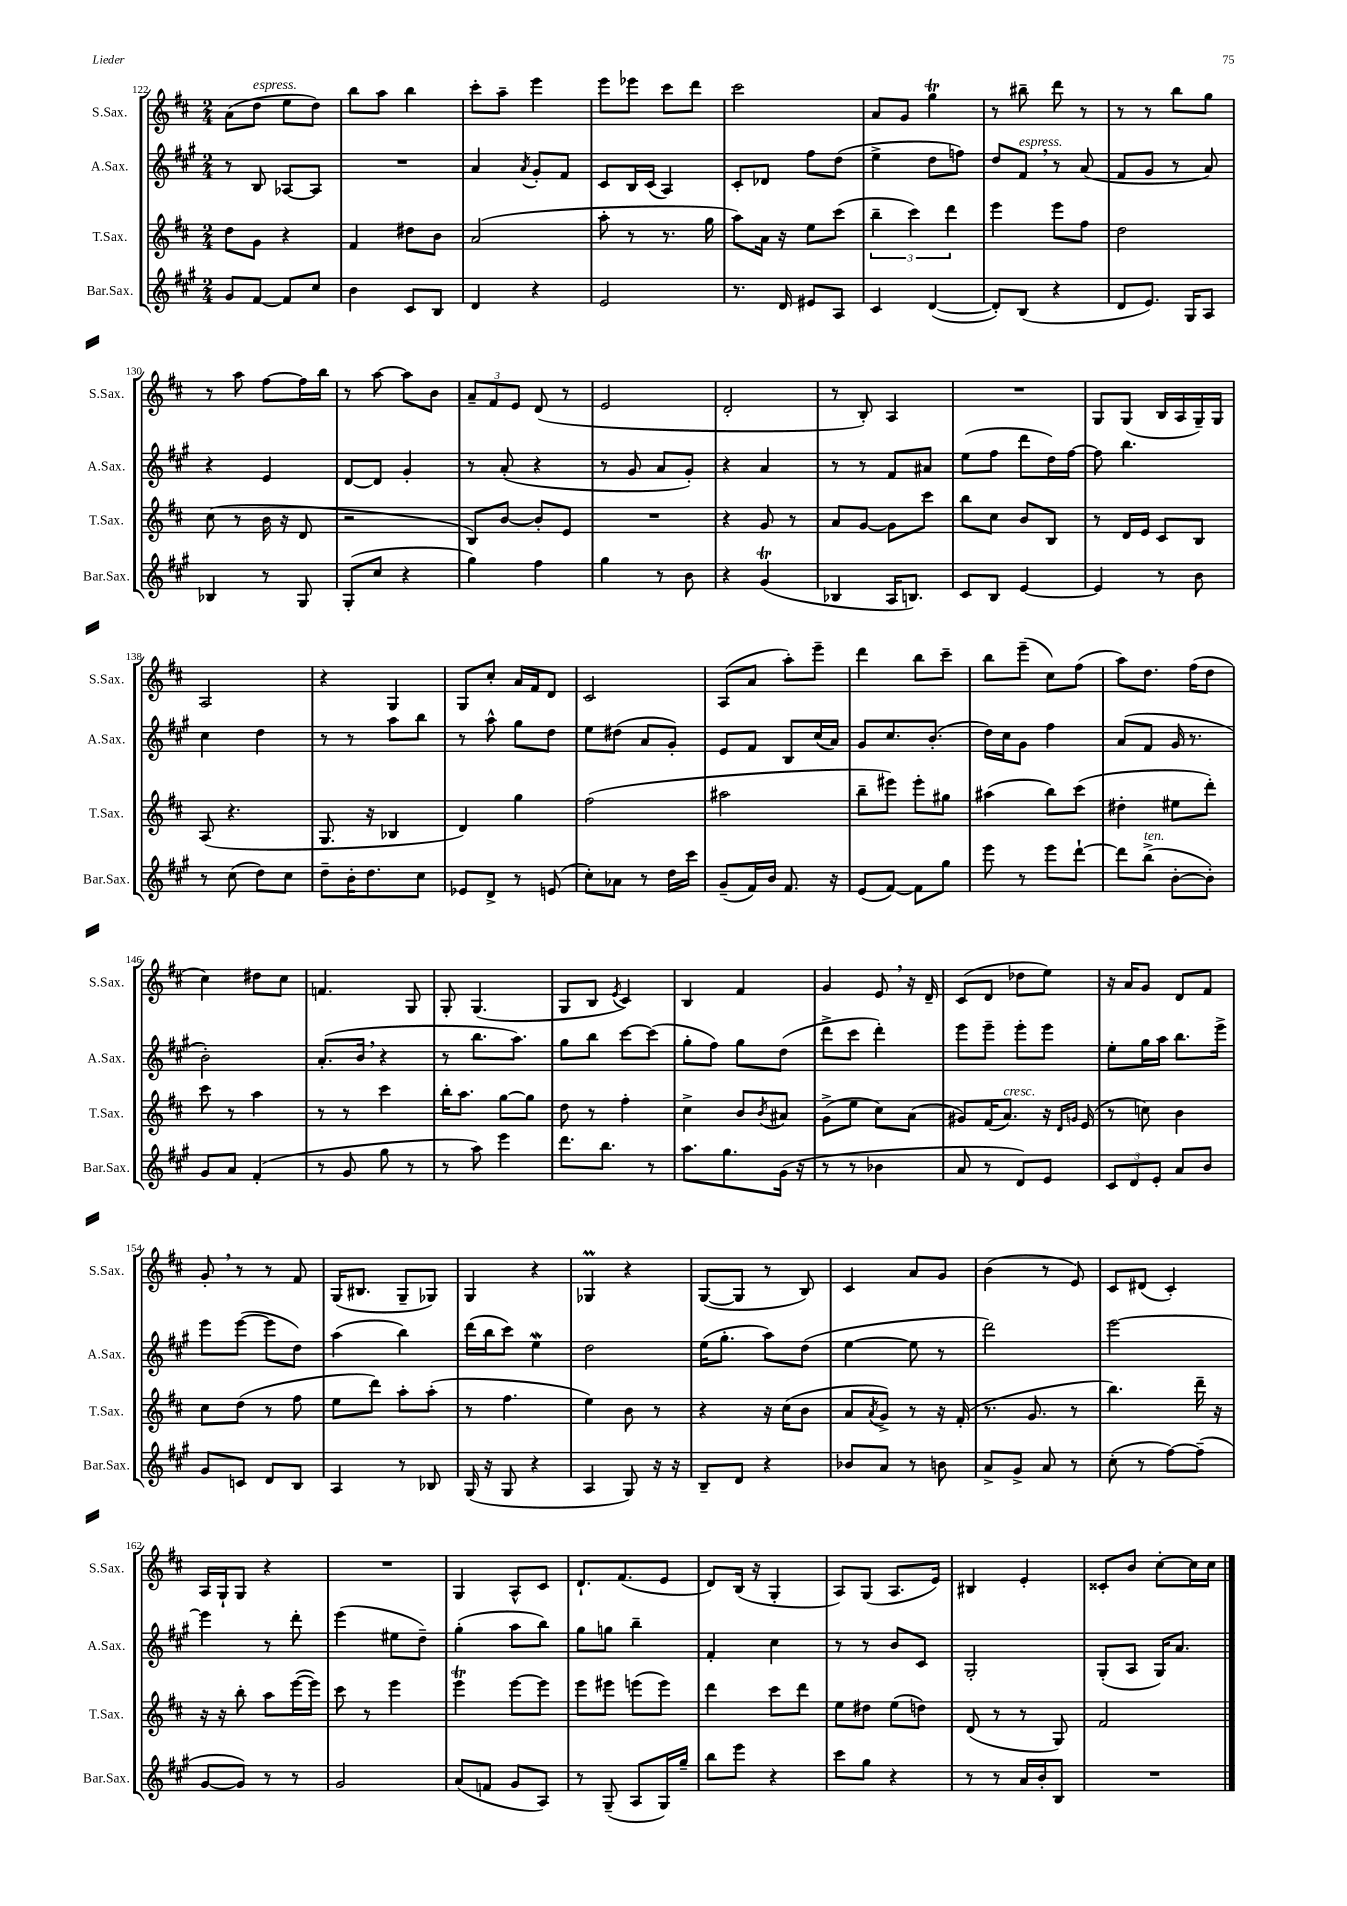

**kern	**kern	**kern	**kern
*part4	*part3	*part2	*part1
*staff4	*staff3	*staff2	*staff1
*I"Bar.Sax.	*I"T.Sax.	*I"A.Sax.	*I"S.Sax.
*I'Bar.Sax.	*I'T.Sax.	*I'A.Sax.	*I'S.Sax.
*clefG2	*clefG2	*clefG2	*clefG2
*k[f#c#g#]	*k[f#c#]	*k[f#c#g#]	*k[f#c#]
*M2/4	*M2/4	*M2/4	*M2/4
=122	=122	=122	=122
8g#/L	8dd\L	8r	(8a\L
!	!	!	!LO:TX:a:i:t=espress.
[8f#/J	8g\J	8B/	8dd\J
8f#/L]	4r	[8A-X/L	8ee\L
8cc#/J	.	8A-/J]	8dd\J)
=123	=123	=123	=123
4b\	4f#/	2r	8bb\L
.	.	.	8aa\J
8c#/L	8dd#X\L	.	4bb\
8B/J	8b\J	.	.
=124	=124	=124	=124
4d/	(2a/	4a/	8ccc#'\L
.	.	.	8aa~\J
.	.	8qa/	.
4r	.	8g#'/L	4eee\
.	.	8f#/J	.
=125	=125	=125	=125
2e/	8aa'\	8c#/L	8eee\L
.	8r	16B/L	8eee-X\J
.	.	(16c#/JJ	.
.	8.r	4A/)	8ccc#\L
.	.	.	8ddd\J
.	16gg\	.	.
=126	=126	=126	=126
8.r	8aa\L)	8c#'/L	2ccc#\
.	16a\Jk	8d-X/J	.
16d/	16r	.	.
8e#X/L	8ee\L	8ff#\L	.
8A/J	(8ccc#\J	(8dd\J	.
=127	=127	=127	=127
4c#/	6bb~\	4ee^\	8a/L
.	.	.	8g/J
.	6ccc#\)	.	.
([4d/	.	8dd\L	4ggT\
.	6ddd\	.	.
.	.	8ffn\J)	.
=128	=128	=128	=128
8d'/L])	4eee\	8dd/L	8r
!	!	!LO:TX:a:i:t=espress.	!
(8B/J	.	8f#,/J	8bb#X~\
4r	8eee\L	8r	8ddd\
.	8ff#\J	(8a/	8r
=129	=129	=129	=129
8d/L	2dd\	8f#/L	8r
8.e/J)	.	8g#/J	8r
.	.	8r	8bb\L
16G#/KL	.	.	.
8A/J	.	8a/)	8gg\J
!!LO:LB:g=z
=130	=130	=130	=130
4B-X/	(8cc#\	4r	8r
.	8r	.	8aa\
8r	16b\	4e/	[8ff#\L
.	16r	.	.
8G#/	8d/	.	16ff#\L]
.	.	.	16bb\JJ
=131	=131	=131	=131
(8G#'/L	2r	[8d/L	8r
8cc#/J	.	8d/J]	[8aa\
4r	.	4g#'/	8aa\L]
.	.	.	8b\J
=132	=132	=132	=132
4gg#\)	8B/L)	8r	12a~/L
.	.	.	12f#/
.	[8b/J	(8a'/	.
.	.	.	12e/J
4ff#\	8b'/L]	4r	(8d/
.	8e/J	.	8r
=133	=133	=133	=133
4gg#\	2r	8r	2e/
.	.	8g#/	.
8r	.	8a/L	.
8b\	.	8g#'/J)	.
=134	=134	=134	=134
4r	4r	4r	2d'/
(4g#t/	8g/	4a/	.
.	8r	.	.
=135	=135	=135	=135
4B-X/	8a/L	8r	8r
.	[8g/J	8r	8B'/)
16A/KL	8g\L]	8f#/L	4A/
8.Bn/J)	.	.	.
.	8ccc#\J	8a#X/J	.
=136	=136	=136	=136
8c#/L	8bb\L	(8ee\L	2r
8B/J	8cc#\J	8ff#\J	.
[4e/	8b/L	8ddd\L	.
.	8B/J	16dd\L)	.
.	.	[16ff#\JJ	.
=137	=137	=137	=137
4e/]	8r	8ff#\]	8G/L
.	16d/LL	4.bb\	(8G/J
.	16e/JJ	.	.
8r	8c#/L	.	16B/LL
.	.	.	16A/
8b\	8B/J	.	16G~/)
.	.	.	16G/JJ
!!LO:LB:g=z
=138	=138	=138	=138
8r	(8A/	4cc#\	2A/
(8cc#\	4.r	.	.
8dd\L)	.	4dd\	.
8cc#\J	.	.	.
=139	=139	=139	=139
8dd~\L	8.G/	8r	4r
16b'\K	.	8r	.
8.dd\	16r	.	.
.	4B-X/	8aa\L	4G/
8cc#\J	.	8bb\J	.
=140	=140	=140	=140
8e-X/L	4d/)	8r	8G/L
8d^/J	.	8aa^^\	8cc#'/J
8r	4gg\	8gg#\L	16a/LL
.	.	.	16f#/J
(8en/	.	8dd\J	8d/J
=141	=141	=141	=141
8cc#'\L)	(2ff#\	8ee\L	2c#/
8a-X\J	.	(8dd#X\J	.
8r	.	8a/L	.
16dd\LL	.	8g#'/J)	.
16ccc#\JJ	.	.	.
=142	=142	=142	=142
(8g#~/L	2aa#X\	8e/L	(8A/L
16f#/L)	.	8f#/J	8a/J
16b/JJ	.	.	.
8.f#/	.	8B/L	8aa'\L)
.	.	(16cc#/L	8eee~\J
16r	.	16a/JJ)	.
=143	=143	=143	=143
(8e/L	8bb~\L	8g#/L	4ddd\
[8f#/J)	8eee#X\J)	8.cc#/	.
8f#\L]	8eee#'\L	.	8bb\L
.	.	(8.b'/J	.
8gg#\J	8gg#X\J	.	8ccc#~\J
=144	=144	=144	=144
8eee\	(4aa#X\	16dd\LL)	8bb\L
.	.	16cc#\J	.
8r	.	8g#\J	(8eee~\J
8eee\L	8bb\L)	4ff#\	8cc#\L)
[8ddd`\J	(8ccc#\J	.	(8ff#\J
=145	=145	=145	=145
8ddd\L]	4dd#X'\	(8a/L	8aa\L)
!LO:TX:a:i:t=ten.	!	!	!
(8bb^\J	.	8f#/J	8.dd\J
[8b'\L	8ee#X\L	16g#/	.
.	.	8.r	(16ff#\KL
8b'\J])	8ddd'\J)	.	8dd\J
!!LO:LB:g=z
=146	=146	=146	=146
8g#/L	8ccc#\	2b'\)	4cc#\)
8a/J	8r	.	.
(4f#'/	4aa\	.	8dd#X\L
.	.	.	8cc#\J
=147	=147	=147	=147
8r	8r	(8.a'/L	4.fn/
8g#/	8r	.	.
.	.	16b,/Jk	.
8gg#\	4ccc#\	4r	.
8r	.	.	8G/
=148	=148	=148	=148
8r	16bb'\KL	8r	8G'/
.	8.aa\J	.	.
8aa\)	.	8.bb\L	(4.G/
4eee\	[8gg\L	.	.
.	.	8.aa\J)	.
.	8gg\J]	.	.
=149	=149	=149	=149
8.ddd\L	8dd\	8gg#\L	8G/L
.	8r	8bb\J	8B/J
8.bb\J	.	.	.
.	.	.	8qe/
.	4ff#'\	[8ccc#\L	4c#/)
8r	.	(8ccc#\J]	.
=150	=150	=150	=150
8.aa\L	4cc#^\	8gg#'\L	4B/
.	.	8ff#\J)	.
8.gg#\	.	.	.
.	8b/L	8gg#\L	4f#/
.	8qb/	.	.
(16g#\Jk	8a#X/J	(8dd\J	.
16r	.	.	.
=151	=151	=151	=151
8r	(8g^\L	8ddd^\L	4g/
8r	8ee\J	8ccc#\J	.
4b-X\	8cc#\L)	4ddd'\)	8e,/
.	(8a\J	.	16r
.	.	.	16d~/
=152	=152	=152	=152
8a/	8g#X/L)	8eee\L	(8c#/L
8r	(16f#/K	8eee~\J	8d/J
!	!LO:TX:a:i:t=cresc.	!	!
.	8.a/J)	.	.
8d/L)	.	8eee'\L	8dd-X\L
8e/J	16r	8eee\J	8ee\J)
.	16qqd/LL	.	.
.	16qqgn/JJ	.	.
.	(16e/	.	.
=153	=153	=153	=153
12c#/L	8r	8ee'\L	16r
.	.	.	16a/KL
12d/	.	.	.
.	8ccn\)	16gg#\L	8g/J
12e'/J	.	.	.
.	.	16aa\JJ	.
8a/L	4b\	8.bb\L	8d/L
8b/J	.	.	8f#/J
.	.	16eee^\Jk	.
!!LO:LB:g=z
=154	=154	=154	=154
8g#/L	8cc#\L	8eee\L	8g',/
8cn/J	(8dd\J	([8eee\J	8r
8d/L	8r	8eee\L]	8r
8B/J	8ff#\	8dd\J)	8f#/
=155	=155	=155	=155
4A/	8ee\L	(4aa\	(16G/KL
.	.	.	8.B#X/J
.	8ddd\J)	.	.
8r	8aa'\L	4bb\)	8G~/L
8B-X/	(8aa'\J	.	8G-X/J)
=156	=156	=156	=156
(16G#/	8r	(16ddd\LL	4G/
16r	.	16bb\J	.
8G#/	4.ff#\	8ccc#\J)	.
4r	.	4eeW\	4r
=157	=157	=157	=157
4A/	4ee\)	2dd\	4G-XM/
8G#/)	8b\	.	4r
16r	8r	.	.
16r	.	.	.
=158	=158	=158	=158
8B~/L	4r	(16ee\KL	([8G/L
.	.	8.gg#'\J	.
8d/J	.	.	8G/J]
4r	16r	8aa\L)	8r
.	(16cc#\KL	.	.
.	8b\J	(8dd\J	8B/)
=159	=159	=159	=159
8b-X/L	8a/L	[4ee\	4c#/
.	8qa/	.	.
8a/J	8g^/J)	.	.
8r	8r	8ee\]	8a/L
8bn\	16r	8r	8g/J
.	(16f#'/	.	.
=160	=160	=160	=160
8a^/L	8.r	2ddd\)	(4b\
8g#^/J	.	.	.
.	8.g/	.	.
8a/	.	.	8r
8r	8r	.	8e/)
=161	=161	=161	=161
(8cc#'\	4.bb\)	[2eee\	8c#/L
8r	.	.	(8d#X/J
[8ff#\L)	.	.	4c#'/)
(8ff#~\J]	16ddd~\	.	.
.	16r	.	.
!!LO:LB:g=z
=162	=162	=162	=162
[8g#/L	16r	4eee\]	16A/LL
.	16r	.	16G`/J
8g#/J])	8bb'\	.	8G/J
8r	8aa\L	8r	4r
8r	([16eee\L	8ddd'\	.
.	16eee\JJ])	.	.
=163	=163	=163	=163
2g#/	8ccc#\	(4eee\	2r
.	8r	.	.
.	4eee\	8ee#X\L	.
.	.	8dd~\J)	.
=164	=164	=164	=164
(8a/L	4eeeT\	(4gg#'\	4G/
8fn/J	.	.	.
8g#/L	[8eee\L	8aa\L	8A^^/L
8A/J)	8eee\J]	8bb\J)	8c#/J
=165	=165	=165	=165
8r	8eee\L	8gg#\L	8.d`/L
(8G#~/	8eee#X\J	8ggn\J	.
.	.	.	(8.f#/
8A/L	(8eeen\L	4bb~\	.
16G#/L)	8eee\J)	.	8e/J
16gg#~/JJ	.	.	.
=166	=166	=166	=166
8bb\L	4ddd\	4f#'/	8d/L)
8eee\J	.	.	(16B/Jk
.	.	.	16r
4r	8ccc#\L	4cc#\	4G'/
.	8ddd\J	.	.
=167	=167	=167	=167
8ccc#\L	8ee\L	8r	8A/L)
8gg#\J	8dd#X\J	8r	(8G/J
4r	(8ee\L	8b/L	8.A/L
.	8ddn\J)	8c#/J	.
.	.	.	16e/Jk)
=168	=168	=168	=168
8r	(8d/	2G#'/	4B#X/
8r	8r	.	.
16a/LL	8r	.	4e'/
16b'/J	.	.	.
8B/J	8G/)	.	.
=169	=169	=169	=169
2r	2f#/	(8G#'/L	8c##X'/L
.	.	8A/J	8b/J
.	.	16G#/KL)	[8cc#'\L
.	.	8.a/J	.
.	.	.	16cc#\L]
.	.	.	16cc#\JJ
==	==	==	==
*-	*-	*-	*-
